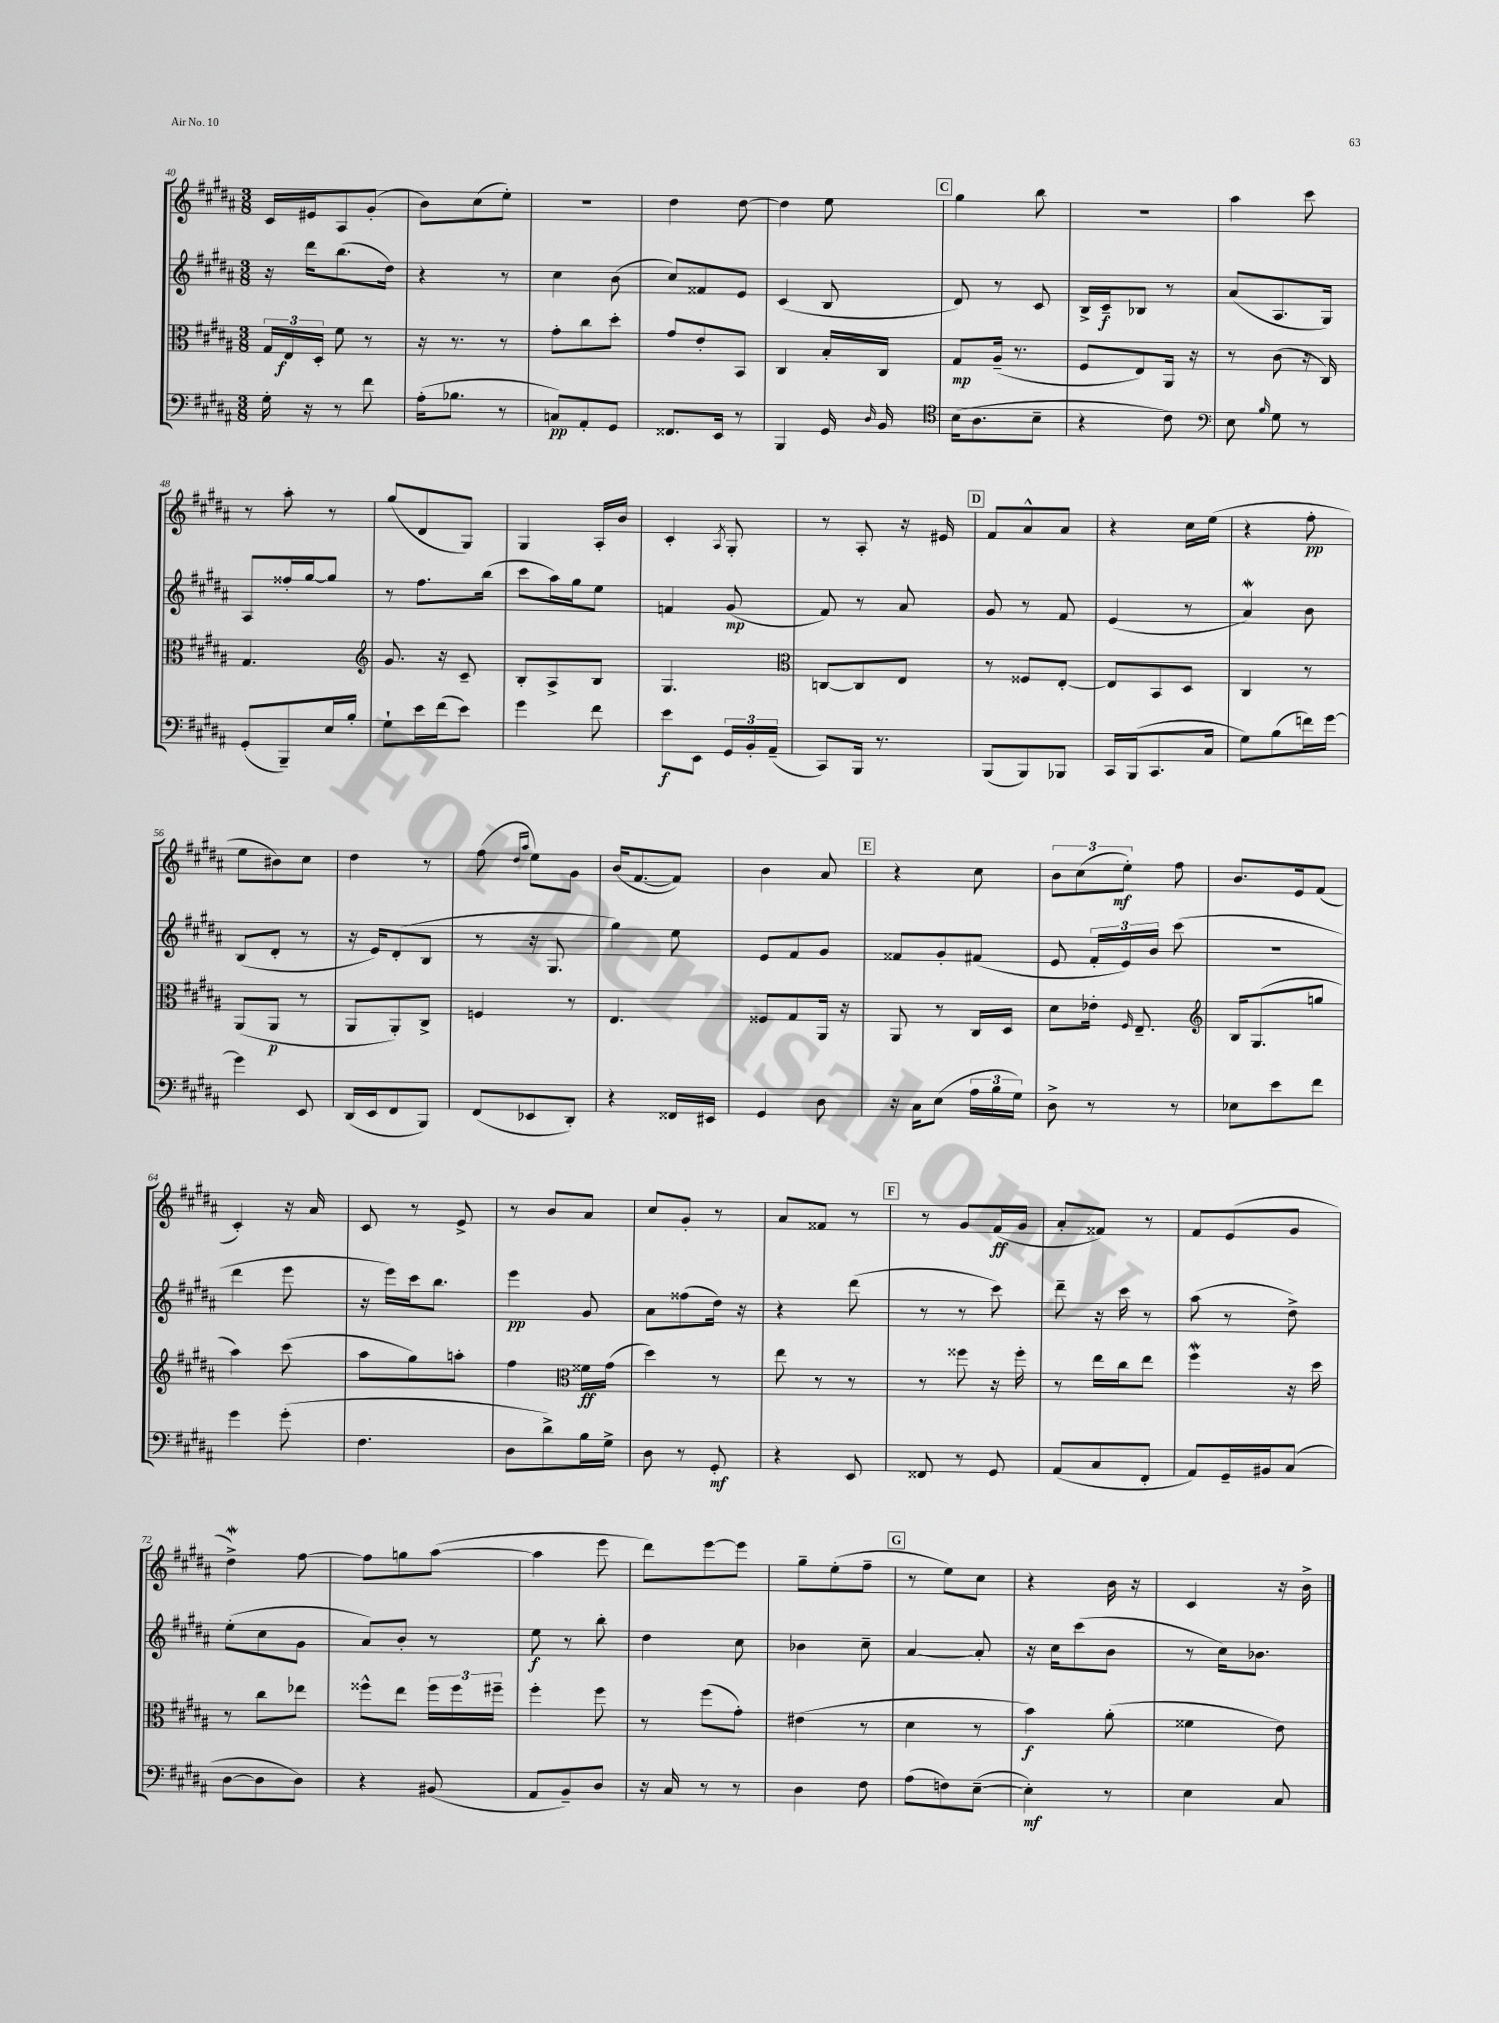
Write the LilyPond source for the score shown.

<<
\new StaffGroup <<
\new Staff = "s0" {
    \clef treble \key b \major \numericTimeSignature \time 3/8
    \autoBeamOff cis'16[ eis'16 ais8 gis'8]-.( |
    b'8[) cis''8( e''8]-.) |
    R4. |
    dis''4 dis''8~ |
    dis''4 e''8 |
    \mark \markup { \box "C" } gis''4 b''8 |
    R4. |
    ais''4 cis'''8 |
    r8 ais''8-. r8 |
    gis''8[( dis'8 gis8]) |
    gis4 ais16[-. b'16] |
    cis'4-. \acciaccatura { ais8 } gis8-. |
    r8 ais8-. r16 eis'16 |
    \mark \markup { \box "D" } fis'8[ ais'8-^ ais'8] |
    r4 cis''16[ e''16]( |
    r4 fis''8-.\pp |
    e''8[ bis'8) cis''8] |
    dis''4 r8 |
    fis''8( \grace { dis''16[ ais''16] } e''8[) gis'8] |
    b'16[( fis'8.~ fis'8]) |
    b'4 ais'8 |
    \mark \markup { \box "E" } r4 cis''8 |
    \tuplet 3/2 { b'8[ cis''8( e''8]-.\mf) } fis''8 |
    b'8.[ e'16 fis'8]( |
    cis'4-.) r16 ais'16 |
    cis'8 r8 e'8-> |
    r8 b'8[ ais'8] |
    cis''8[ gis'8]-. r8 |
    ais'8[ fisis'8] r8 |
    \mark \markup { \box "F" } r8 gis'8[ fis'16\ff( gis'16] |
    ais'8[-. fisis'8]) r8 |
    fis'8[ e'8( gis'8] |
    dis''4->\mordent) fis''8~ |
    fis''8[ g''8 ais''8]~( |
    ais''4 e'''8 |
    dis'''8[) e'''8~ e'''8] |
    gis''8[-- e''8-.( fis''8]-- |
    \mark \markup { \box "G" } r8 e''8[) cis''8] |
    r4 b'16 r16 |
    cis'4 r16 b'16-> \bar "|." |
}
\new Staff = "s1" {
    \clef treble \key b \major \numericTimeSignature \time 3/8
    \autoBeamOff r16 dis'''16[ b''8.( dis''16]) |
    r4 r8 |
    cis''4 b'8( |
    cis''8[) fisis'8 e'8] |
    cis'4( b8 |
    \mark \markup { \box "C" } dis'8) r8 cis'8 |
    b16[-> cis'16--\f bes8] r8 |
    ais'8[( ais8. gis16]) |
    ais8[ fisis''16-. gis''16~ gis''8] |
    r8 fis''8.[ b''16]( |
    cis'''8[ ais''16) gis''16 e''8] |
    f'4 gis'8\mp( |
    fis'8) r8 ais'8 |
    \mark \markup { \box "D" } gis'8 r8 fis'8 |
    e'4( r8 |
    ais'4\mordent) b'8 |
    b8[( dis'8]-. r8 |
    r16 e'16[) dis'8-.( b8] |
    r8 r16 gis8. |
    gis''4) e''8 |
    e'8[ fis'8 gis'8] |
    \mark \markup { \box "E" } fisis'8[ gis'8-. fis'8]( |
    e'8 \tuplet 3/2 { fis'16[-. e'16) b'16] } cis'''8( |
    R4. |
    dis'''4 e'''8 |
    r16 e'''16[) cis'''16 b''8.] |
    e'''4\pp gis'8 |
    ais'8[ fisis''8( dis''16]) r16 |
    r4 dis'''8( |
    \mark \markup { \box "F" } r8 r8 cis'''8) |
    dis'''8-- r16 cis'''16 r8 |
    ais''8( r8 dis''8->) |
    e''8[-.( cis''8 gis'8] |
    ais'8[) b'8]-. r8 |
    e''8\f r8 b''8-. |
    dis''4 cis''8 |
    bes'4 cis''8-- |
    \mark \markup { \box "G" } ais'4~ ais'8-. |
    r16 cis''16[ cis'''8( b'8] |
    r8 cis''16[) bes'8.] \bar "|." |
}
\new Staff = "s2" {
    \clef alto \key b \major \numericTimeSignature \time 3/8
    \autoBeamOff \tuplet 3/2 { gis16[ e16\f dis16]-. } fis'8 r8 |
    r16 r8. r8 |
    gis'8[-. cis''8 dis''8]-. |
    gis'8[ e'8-. b,8] |
    cis4 b16[-. cis16] |
    \mark \markup { \box "C" } gis8[\mp ais16]--( r8. |
    fis8[ e8) ais,16] r16 |
    r8 cis'8( r16 cis16) |
    gis4. |
    \clef treble gis'8. r16 cis'8-- |
    b8[-. ais8-> b8] |
    gis4. |
    \clef alto c8[~ c8 e8] |
    \mark \markup { \box "D" } r8 fisis8[ e8]~-. |
    e8[ b,8 dis8] |
    cis4 r8 |
    ais,8[( ais,8]\p r8 |
    ais,8[ ais,8-.) cis8]-> |
    f4 r8 |
    e4. |
    fisis8[ gis8 ais,16] r16 |
    \mark \markup { \box "E" } ais,8 r8 cis16[ dis16] |
    dis'8[ ees'16]-. \grace { fis16 } e8.-- |
    \clef treble b16[ gis8.( g''8] |
    ais''4) cis'''8( |
    ais''8[ gis''8) a''8]-. |
    fis''4 \clef alto fisis'16[\ff gis'16]( |
    dis''4) r8 |
    e''8 r8 r8 |
    \mark \markup { \box "F" } r8 fisis''8 r16 fisis''16-. |
    r8 e''16[ cis''16 e''8] |
    fis''4\mordent r16 dis''16 |
    r8 cis''8[ ees''8] |
    fisis''8[-^ e''8] \tuplet 3/2 { fisis''16[ fisis''16 fis''16]-- } |
    fis''4-. fis''8 |
    r8 fis''8[( gis'8]-.) |
    eis'4( r8 |
    \mark \markup { \box "G" } dis'4 r8 |
    b'4\f) ais'8-.( |
    fisis'4 e'8) \bar "|." |
}
\new Staff = "s3" {
    \clef bass \key b \major \numericTimeSignature \time 3/8
    \autoBeamOff gis16-. r16 r8 fis'8 |
    ais16[-.( bes8.] r8 |
    c8[\pp) ais,8-. gis,8] |
    fisis,8.[ e,16] r8 |
    b,,4 gis,16 \grace { dis16 } b,16 |
    \mark \markup { \box "C" } \clef tenor b16[( ais8. b8]-- |
    r4 cis'8) |
    \clef bass e8 \grace { b16 } gis8 r8 |
    gis,8[-.( b,,8--) e16 b16]-. |
    gis8[-! e'16 fis'16( e'8]) |
    gis'4 fis'8 |
    e'8[\f e,8] \tuplet 3/2 { gis,16[ b,16-. ais,16]--( } |
    cis,8[) b,,16] r8. |
    \mark \markup { \box "D" } b,,8[( b,,8) bes,,8] |
    cis,16[ b,,16( cis,8. cis16] |
    gis8[) b8( f'16) gis'16]~ |
    gis'4 e,8 |
    dis,16[( e,16 fis,8 b,,8]) |
    fis,8[( ees,8 dis,8]-.) |
    r4 fisis,16[ eis,16] |
    gis,4 dis8 |
    \mark \markup { \box "E" } r16 cis16[ e8]( \tuplet 3/2 { ais16[ b16 gis16]) } |
    dis8-> r8 r8 |
    ees8[ e'8 fis'8] |
    gis'4 gis'8-.( |
    fis4. |
    dis8[ dis'8->) b16 gis16]-> |
    dis8 r8 gis,8-.\mf |
    r4 e,8 |
    \mark \markup { \box "F" } fisis,8 r8 gis,8 |
    ais,8[( cis8 fis,8]-. |
    ais,8[) gis,16-- bis,16 cis8]( |
    dis8[~ dis8 dis8]) |
    r4 bis,8( |
    ais,8[ b,8--) dis8] |
    r16 cis16 r8 r8 |
    dis4 fis8 |
    \mark \markup { \box "G" } ais8[( f8) e8]~--( |
    e4-.\mf) r8 |
    e4 cis8 \bar "|." |
}
>>
>>
\layout { \context { \Score currentBarNumber = #40 } }
